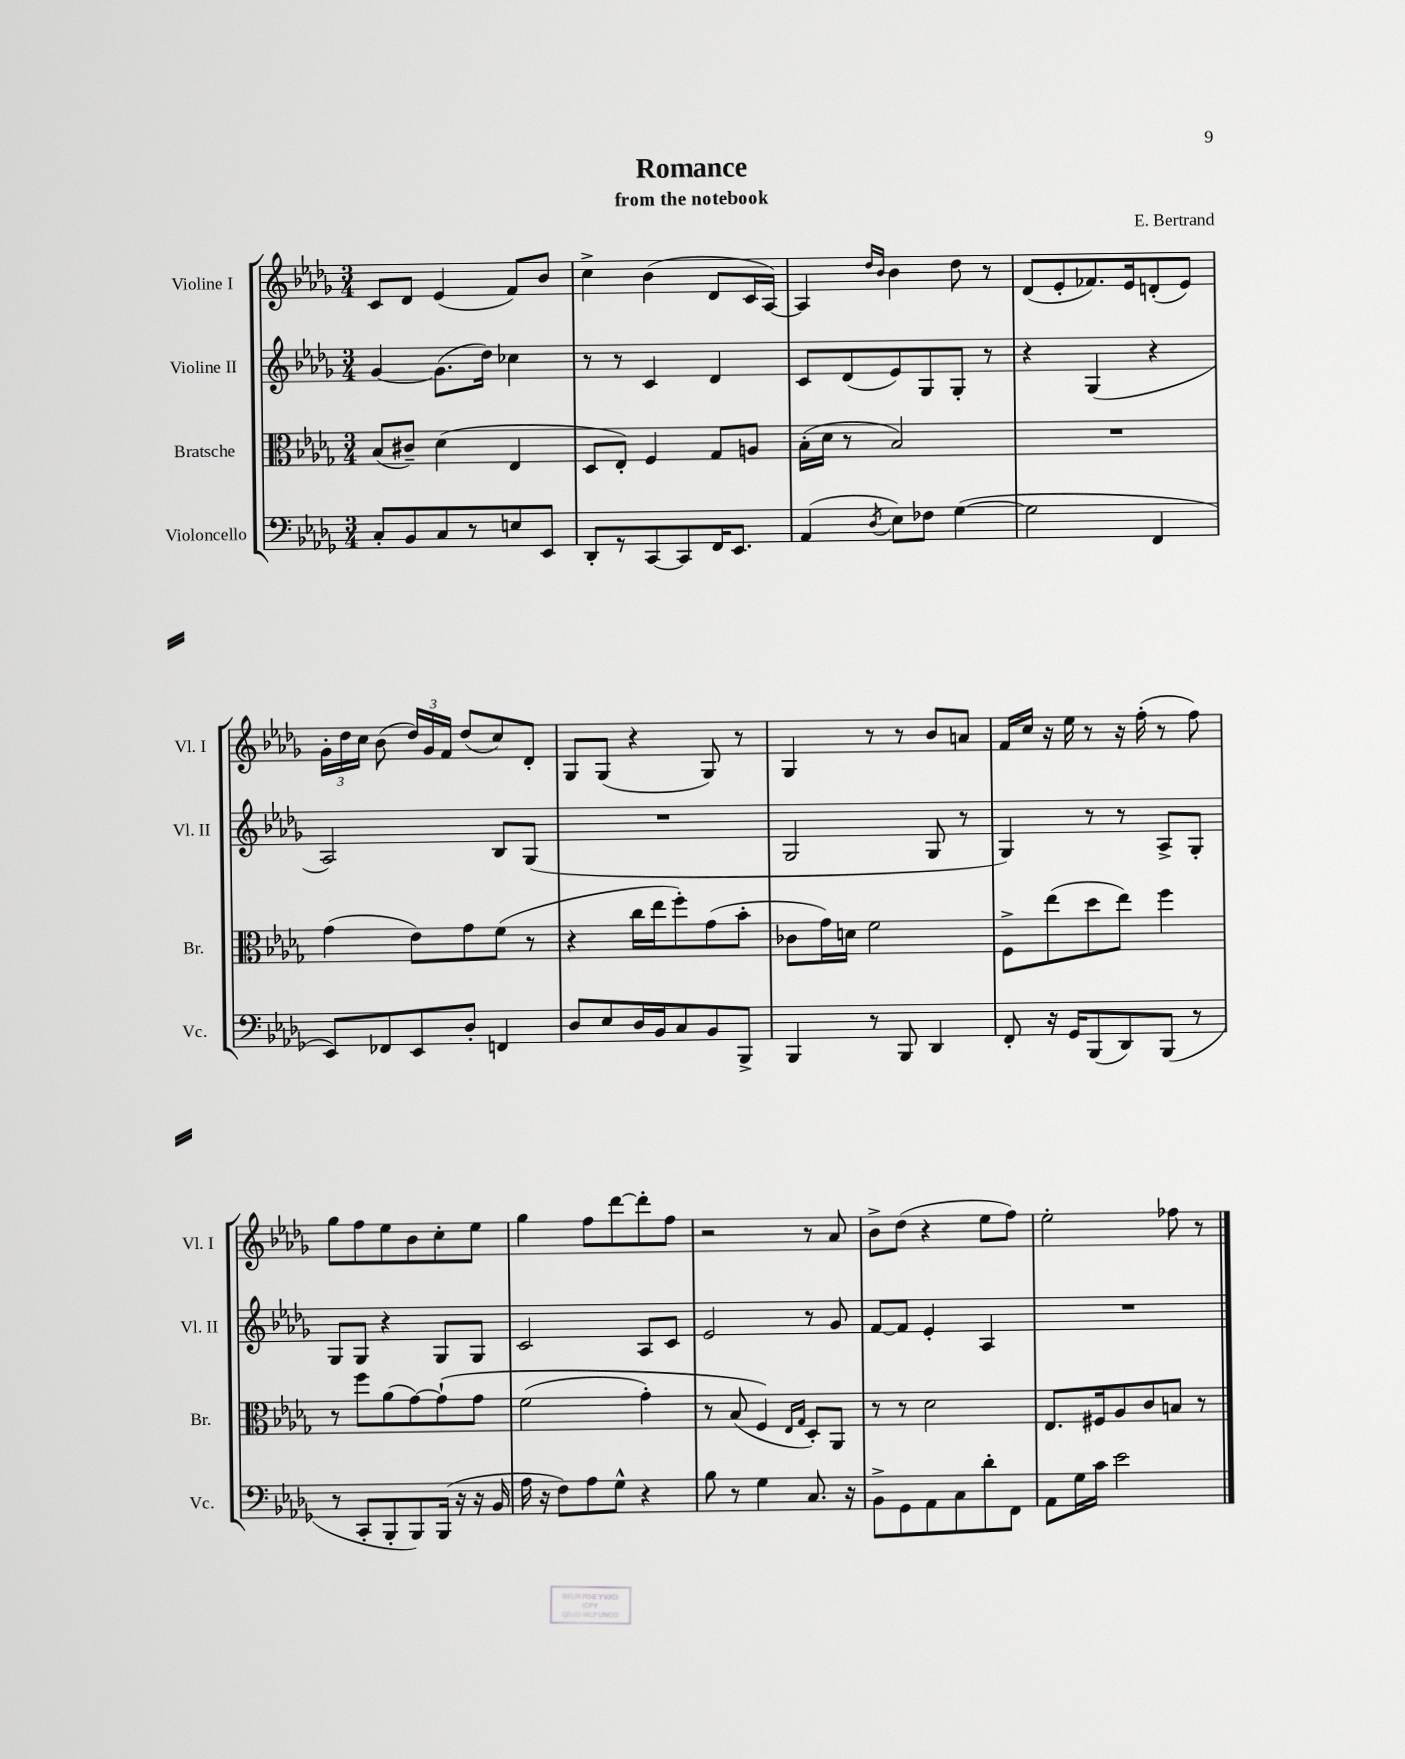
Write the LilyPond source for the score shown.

\header { title = "Romance" composer = "E. Bertrand" subtitle = "from the notebook" }
<<
\new StaffGroup <<
\new Staff = "s0" \with { instrumentName = "Violine I" shortInstrumentName = "Vl. I" } {
    \clef treble \key des \major \numericTimeSignature \time 3/4
    \autoBeamOff c'8[ des'8] ees'4( f'8[) bes'8] |
    c''4-> bes'4( des'8[ c'16 aes16]~) |
    aes4 \grace { des''16[ bes'16] } bes'4 des''8 r8 |
    des'8[( ees'8-. fes'8.) ees'16 d'8-.( ees'8]) |
    \tuplet 3/2 { ges'16[-. des''16 c''16] } bes'8( \tuplet 3/2 { des''16[) ges'16 f'16] } des''8[( c''8) des'8]-. |
    ges8[ ges8]( r4 ges8) r8 |
    ges4 r8 r8 bes'8[ a'8] |
    f'16[ c''16] r16 ees''16 r8 r16 f''16-.( r8 f''8) |
    ges''8[ f''8 ees''8 bes'8 c''8-. ees''8] |
    ges''4 f''8[ des'''8~ des'''8-. f''8] |
    r2 r8 aes'8 |
    bes'8[-> des''8]( r4 ees''8[ f''8]) |
    ees''2-. fes''8 r8 \bar "|." |
}
\new Staff = "s1" \with { instrumentName = "Violine II" shortInstrumentName = "Vl. II" } {
    \clef treble \key des \major \numericTimeSignature \time 3/4
    \autoBeamOff ges'4~ ges'8.[( des''16]) ces''4 |
    r8 r8 c'4 des'4 |
    c'8[ des'8( ees'8) ges8 ges8]-. r8 |
    r4 ges4( r4 |
    aes2) bes8[ ges8]( |
    R2. |
    ges2 ges8 r8 |
    ges4) r8 r8 aes8[-> ges8]-. |
    ges8[ ges8] r4 ges8[ ges8] |
    c'2 aes8[ c'8] |
    ees'2 r8 ges'8 |
    f'8[~ f'8] ees'4-. aes4 |
    R2. \bar "|." |
}
\new Staff = "s2" \with { instrumentName = "Bratsche" shortInstrumentName = "Br." } {
    \clef alto \key des \major \numericTimeSignature \time 3/4
    \autoBeamOff bes8[( cis'8]--) des'4( ees4 |
    des8[ ees8]-.) f4 ges8[ a8] |
    bes16[-.( des'16] r8 bes2) |
    R2. |
    ges'4( ees'8[) ges'8 f'8]( r8 |
    r4 c''16[ ees''16 f''8-.) ges'8( bes'8]-. |
    ces'8[ ges'16) d'16] f'2 |
    f8[-> ees''8( des''8 ees''8]) f''4 |
    r8 f''8[ aes'8( ges'8~) ges'8-!\( ges'8] |
    f'2( ges'4-.) |
    r8 bes8( f4\) \grace { ees16[ ges16] } des8[-.) aes,8] |
    r8 r8 des'2 |
    ees8.[ fis16 aes8 c'8 b8] r8 \bar "|." |
}
\new Staff = "s3" \with { instrumentName = "Violoncello" shortInstrumentName = "Vc." } {
    \clef bass \key des \major \numericTimeSignature \time 3/4
    \autoBeamOff c8[-. bes,8 c8 r8 e8 ees,8] |
    des,8[-. r8 c,8~ c,8 f,16 ees,8.] |
    aes,4( \acciaccatura { des8 } ees8[) fes8] ges4~( |
    ges2 f,4 |
    ees,8[) fes,8 ees,8 des8]-. f,4 |
    des8[ ees8 des16 bes,16 c8 bes,8 bes,,8]-> |
    bes,,4 r8 bes,,8 des,4 |
    f,8-. r16 ges,16[ bes,,8( des,8) bes,,8]( r8 |
    r8 c,8[-. bes,,8-. bes,,8) bes,,16]( r16 r16 bes,16 |
    aes16 r16 f8[) aes8 ges8]-^ r4 |
    bes8 r8 ges4 c8. r16 |
    bes,8[-> ges,8 aes,8 c8 des'8-. f,8] |
    aes,8[ ges16 c'16] ees'2 \bar "|." |
}
>>
>>
\layout { \context { \Score \remove "Bar_number_engraver" } }
